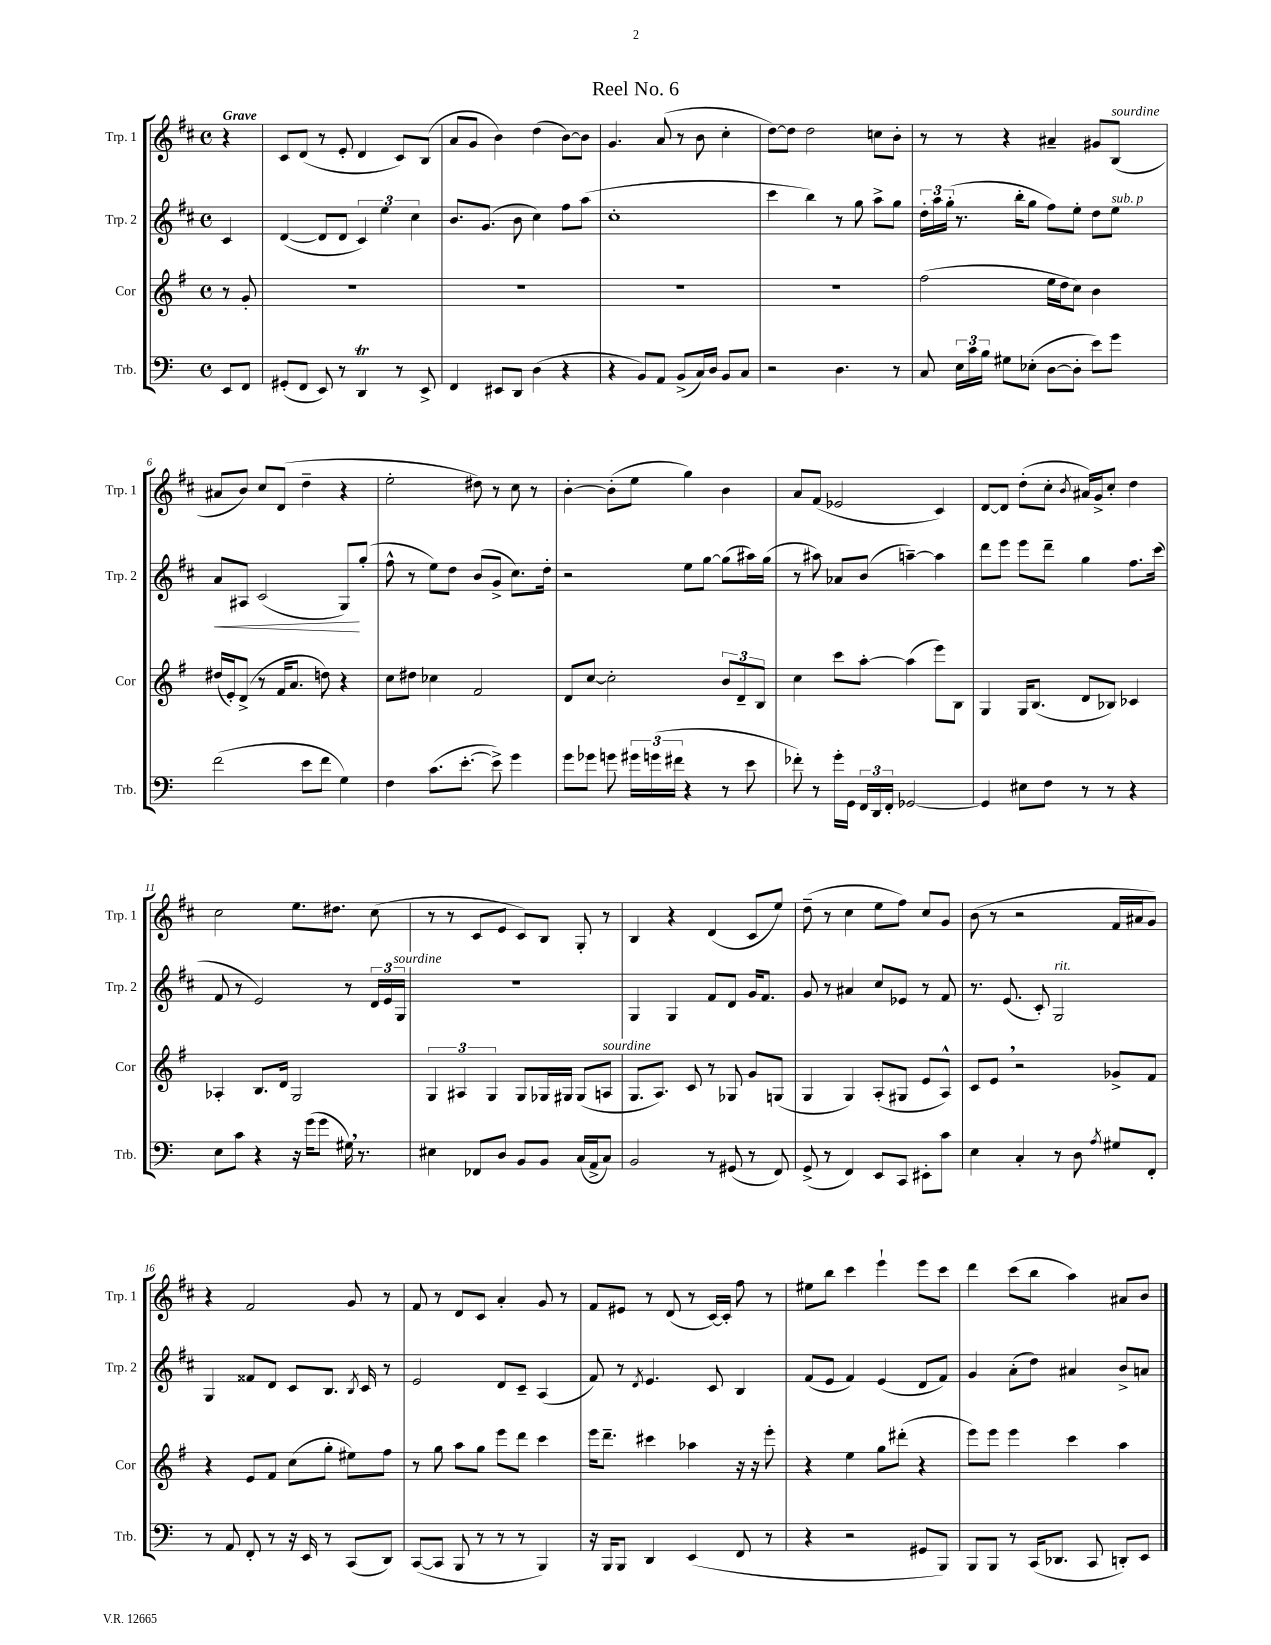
\header { title = "Reel No. 6" }
<<
\new StaffGroup <<
\new Staff = "s0" \with { instrumentName = "Trp. 1" shortInstrumentName = "Trp. 1" } {
    \clef treble \key d \major \defaultTimeSignature \time 4/4 \partial 4 \tempo "Grave"
    \autoBeamOff r4 |
    cis'8[ d'8]( r8 e'8-. d'4 cis'8[) b8]( |
    a'8[ g'8] b'4) d''4( b'8[~) b'8] |
    g'4. a'8( r8 b'8 cis''4-. |
    d''8[~) d''8] d''2 c''8[ b'8]-. |
    r8 r8 r4 ais'4-- gis'8[ b8]^\markup { \italic "sourdine" }( |
    ais'8[ b'8]) cis''8[ d'8]( d''4-- r4 |
    e''2-. dis''8) r8 cis''8 r8 |
    b'4~-. b'8[-.( e''8] g''4) b'4 |
    a'8[ fis'8]( ees'2 cis'4) |
    d'8[~ d'8] d''8[-.( cis''8]-. \acciaccatura { b'8 } ais'16[) g'16-> cis''8]-. d''4 |
    cis''2 e''8.[ dis''8.] cis''8( |
    r8 r8 cis'8[ e'8] cis'8[) b8] g8-. r8 |
    b4 r4 d'4( cis'8[ e''8]) |
    d''8--( r8 cis''4 e''8[ fis''8]) cis''8[ g'8] |
    b'8( r8 r2 fis'16[ ais'16 g'8]) |
    r4 fis'2 g'8 r8 |
    fis'8 r8 d'8[ cis'8] a'4-. g'8 r8 |
    fis'8[ eis'8] r8 d'8( r8 cis'16[~) cis'16]-. fis''8 r8 |
    eis''8[ b''8] cis'''4 e'''4-! e'''8[ cis'''8] |
    d'''4 cis'''8[( b''8] a''4) ais'8[ b'8] \bar "|." |
}
\new Staff = "s1" \with { instrumentName = "Trp. 2" shortInstrumentName = "Trp. 2" } {
    \clef treble \key d \major \defaultTimeSignature \time 4/4 \partial 4
    \autoBeamOff cis'4 |
    d'4~( d'8[ d'8] \tuplet 3/2 { cis'4) e''4 cis''4 } |
    b'8.[ g'8.]( b'8 cis''4) fis''8[ a''8]( |
    cis''1-. |
    cis'''4 b''4) r8 g''8 a''8[-> g''8] |
    \tuplet 3/2 { d''16[-. a''16 g''16]-.( } r8. b''16[-. g''8] fis''8[) e''8]-. d''8[ e''8]^\markup { \italic "sub. p" } |
    a'8[\< ais8] cis'2( g8[\!) g''8]-.( |
    fis''8-^ r8 e''8[) d''8] b'8[( g'8]-> cis''8.[) d''16]-. |
    r2 e''8[ g''8]~ g''8[( ais''16) g''16]( |
    r8 ais''8) aes'8[ b'8]( a''4~--) a''4 |
    d'''8[ e'''8] e'''8[ d'''8]-- g''4 fis''8.[ cis'''16]( |
    fis'8 r8 e'2) r8 \tuplet 3/2 { d'16[ e'16 g16]^\markup { \italic "sourdine" } } |
    R1 |
    g4 g4 fis'8[ d'8] g'16[ fis'8.] |
    g'8 r8 ais'4 cis''8[ ees'8] r8 fis'8 |
    r8. e'8.( cis'8-.) g2^\markup { \italic "rit." } |
    g4 fisis'8[ d'8] cis'8[ b8.] \acciaccatura { b8 } cis'16 r8 |
    e'2 d'8[ cis'8]-- a4( |
    fis'8) r8 \acciaccatura { d'8 } e'4. cis'8 b4 |
    fis'8[( e'8] fis'4) e'4( d'8[ fis'8]) |
    g'4 a'8[-.( d''8]) ais'4 b'8[-> a'8] \bar "|." |
}
\new Staff = "s2" \with { instrumentName = "Cor" shortInstrumentName = "Cor" } {
    \clef treble \key g \major \defaultTimeSignature \time 4/4 \partial 4
    \autoBeamOff r8 g'8-. |
    R1 |
    R1 |
    R1 |
    R1 |
    fis''2( e''16[ d''16 c''8]) b'4 |
    dis''16[( e'16-.) d'8]->( r8 fis'16[ a'8.] d''8) r4 |
    c''8[ dis''8] ces''4 fis'2 |
    d'8[ c''8]~ c''2-. \tuplet 3/2 { b'8[ d'8-- b8] } |
    c''4 c'''8[ a''8]~-. a''4( e'''8[) b8] |
    g4 g16[ b8.]( d'8[ bes8]) ces'4 |
    aes4-. b8.[ d'16] g2 |
    \tuplet 3/2 { g4 ais4 g4 } g8[ ges16 gis16] gis8[( a8]^\markup { \italic "sourdine" } |
    g8.[ a8.]) c'8 r8 ges8 g'8[ g8]( |
    g4 g4) a8[-.( gis8] e'8[ a8]-^) |
    c'8[ e'8] \breathe r2 ges'8[-> fis'8] |
    r4 e'8[ fis'8] c''8[( g''8]-. eis''8[) fis''8] |
    r8 g''8 a''8[ g''8] e'''8[ d'''8] c'''4 |
    e'''16[ d'''8.]-- cis'''4 aes''4 r16 r16 e'''8-. |
    r4 e''4 g''8[ dis'''8]-.( r4 |
    e'''8[) e'''8] e'''4 c'''4 a''4 \bar "|." |
}
\new Staff = "s3" \with { instrumentName = "Trb." shortInstrumentName = "Trb." } {
    \clef bass \key c \major \defaultTimeSignature \time 4/4 \partial 4
    \autoBeamOff e,8[ f,8] |
    gis,8[-.( f,8] e,8) r8 d,4\trill r8 e,8-> |
    f,4 eis,8[ d,8] d4( r4 |
    r4 b,8[) a,8] b,8[->( c16) d16] b,8[ c8] |
    r2 d4. r8 |
    c8 \tuplet 3/2 { e16[ c'16 b16] } gis8[ ees8]-.( d8[~ d8]-. e'8[) g'8] |
    f'2( e'8[ f'8] g4) |
    f4 c'8.[( e'8.]~-. e'8->) g'4 |
    g'8[ ges'8] g'8 \tuplet 3/2 { gis'16[ g'16( fis'16] } r4 r8 e'8 |
    fes'8-.) r8 g'16[-. g,16] \tuplet 3/2 { f,16[ d,16 f,16]-. } ges,2~ |
    ges,4 eis8[ f8] r8 r8 r4 |
    e8[ c'8] r4 r16 g'16[( g'8] gis16) \breathe r8. |
    eis4 fes,8[ d8] b,8[ b,8] c16[( a,16-> c8]) |
    b,2 r8 gis,8( r8 f,8) |
    g,8->( r8 f,4) e,8[ c,8] eis,8[-. c'8] |
    e4 c4-. r8 d8 \acciaccatura { a8 } gis8[ f,8]-. |
    r8 a,8 f,8-. r8 r16 e,16 r8 c,8[( d,8]) |
    c,8[~( c,8] b,,8 r8 r8 r8 b,,4) |
    r16 b,,16[ b,,8] d,4 e,4( f,8 r8 |
    r4 r2 gis,8[ b,,8]) |
    b,,8[ b,,8] r8 c,16[( des,8.] c,8 d,8[-.) e,8] \bar "|." |
}
>>
>>
